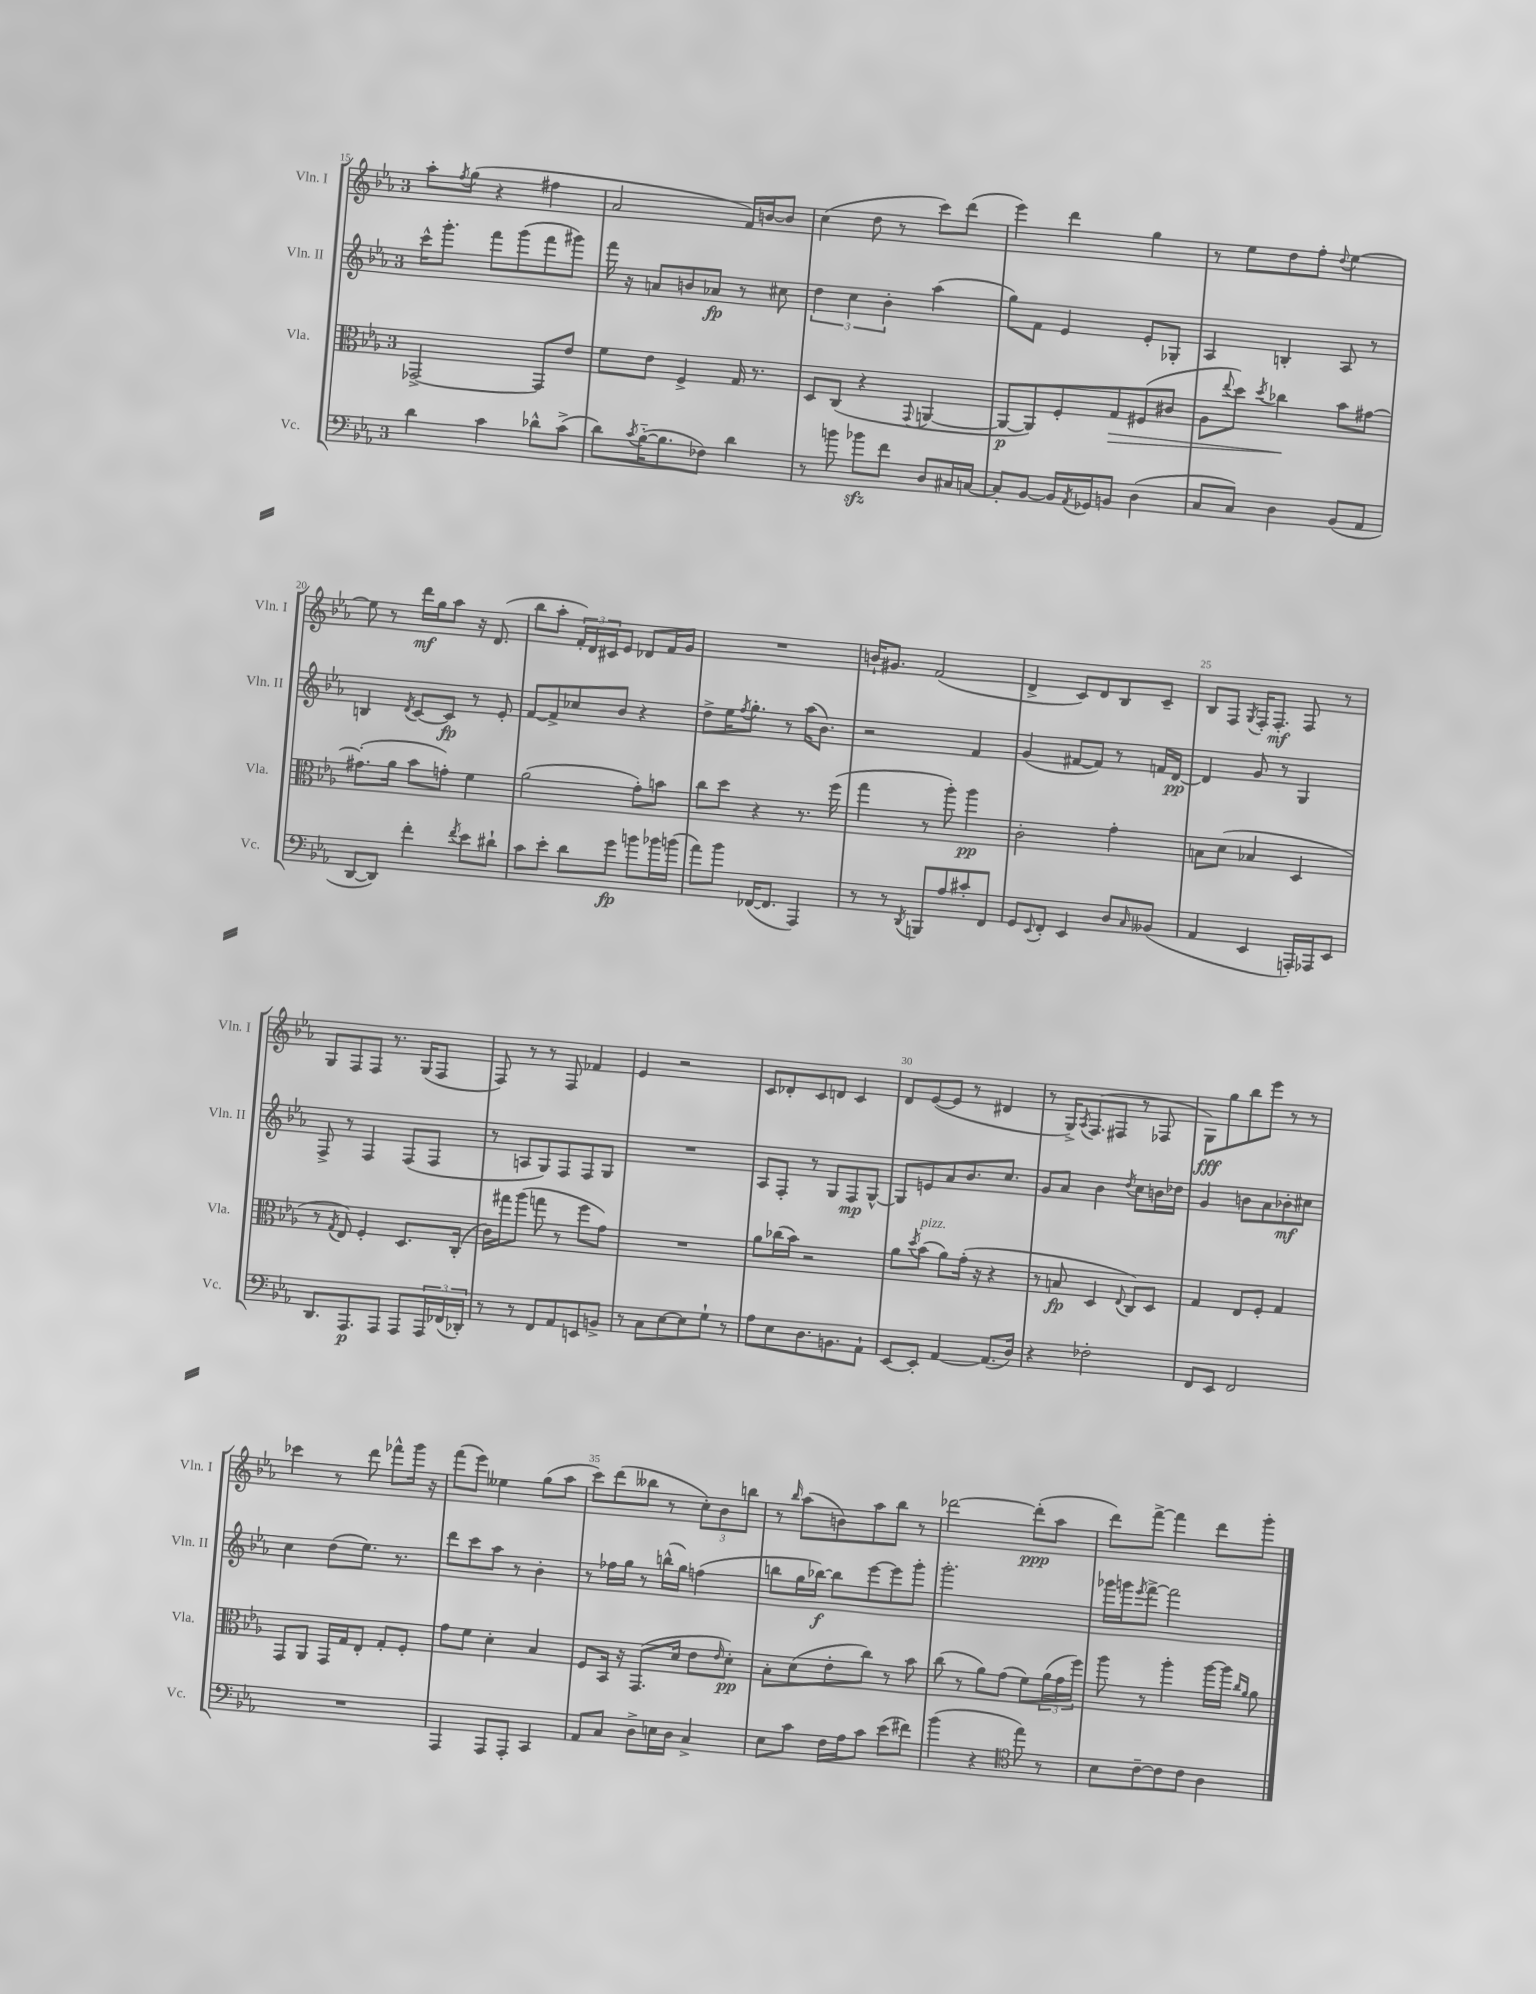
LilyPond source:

<<
\new StaffGroup <<
\new Staff = "s0" \with { instrumentName = "Vln. I" shortInstrumentName = "Vln. I" } {
    \clef treble \key ees \major \once \override Staff.TimeSignature.style = #'single-digit \time 3/4
    aes''8-. \acciaccatura { f''8 } g''8( r4 fis''4 |
    aes'2 f'16) b'16~ b'8 |
    c''4( d''8 r8 c'''8) d'''8( |
    ees'''4) d'''4 g''4 |
    r8 ees''8 d''8 f''8-. \appoggiatura { d''8 } ees''4~ |
    ees''8 r8 d'''16\mf g''16 aes''8 r16 d'8.( |
    bes''8 aes''8-. \tuplet 3/2 { f'16-.) d'16 cis'16 } ees'8 des'8 f'16 g'16 |
    R2. |
    b'16-! gis'8. f'2( |
    d'4-> c'8) d'8 bes8 c'8-- |
    bes8 f8 \acciaccatura { g8 } f16-. f8.-.\mf f8 r8 |
    g8 f8 f8 r8. g16( f8 |
    f8) r8 r8 f8 fes'4 |
    ees'4 r2 |
    c'8 des'8-. c'8 d'8 c'4 |
    d'8 ees'8~( ees'8 r8 dis'4 |
    r8 g16->) \acciaccatura { aes8 } f8.( fis8 r8 fes8 |
    g8\fff) g''8 bes''8 ees'''8 r8 r8 |
    ces'''4 r8 d'''8 fes'''8-^ g'''16 r16 |
    f'''8( ees'''8) eeses''4 g''8( aes''8 |
    c'''8) d'''8( beses''8 r8 \tuplet 3/2 { c''8-.) bes'8 b''8 } |
    r8 \grace { bes''16 } aes''8( b'8) aes''8 bes''8 r8 |
    des'''2~ des'''8-.\ppp( aes''8 |
    d'''8) f'''8~-> f'''4 d'''8 g'''8-. \bar "|." |
}
\new Staff = "s1" \with { instrumentName = "Vln. II" shortInstrumentName = "Vln. II" } {
    \clef treble \key ees \major \once \override Staff.TimeSignature.style = #'single-digit \time 3/4
    c'''16-^ g'''8.-. f'''8 g'''8( f'''8 gis'''8) |
    f'''16 r16 a'8 b'8 aes'8\fp r8 cis''8 |
    \tuplet 3/2 { d''4 c''4 bes'4-. } aes''4( |
    g''8) f'8 ees'4 ees'8-. ges8-. |
    aes4 b4-. aes8 r8 |
    b4 \acciaccatura { d'8 } c'8~ c'8\fp r8 ees'8-. |
    f'8~ f'8-> ces''8 bes'8 r4 |
    d''8-> ees''16 \acciaccatura { f''8 } g''8.-. r8 aes''16( bes'8.) |
    r2 f'4 |
    g'4( fis'8~ fis'8) r8 f'16 d'16~\pp |
    d'4 g'8 r8 g4 |
    f8-> r8 f4 f8( f8 |
    r8 a8 g8) f8 f8 g8 |
    R2. |
    aes8 f8-. r8 g8 f8\mp g8~-^ |
    g8 e'8 aes'8 bes'8. c''8. |
    g'8 aes'8 bes'4 \acciaccatura { d''8 } c''8 b'16 des''16 |
    g'4 b'8 aes'8 bes'8-.\mf cis''8 |
    c''4 d''8( ees''8.) r8. |
    d'''8 c'''8 aes''8 r8 bes'4-. |
    r8 fes''16 g''16 r8 b''16-^( g''16) f''4( |
    b''8 g''16 bes''16~\f) bes''8 ees'''8~ ees'''8 g'''8-. |
    g'''2.-. |
    ges'''16 g'''16 \acciaccatura { ees'''8 } f'''8~-> f'''2 \bar "|." |
}
\new Staff = "s2" \with { instrumentName = "Vla." shortInstrumentName = "Vla." } {
    \clef alto \key ees \major \once \override Staff.TimeSignature.style = #'single-digit \time 3/4
    ges,2~-> ges,8 ees'8 |
    f'8 ees'8 f4-> g16 r8. |
    d8 c8( r4 \appoggiatura { g,8 } a,4~ |
    a,8~\p a,8) f8-. g8\> fis8( cis'8 |
    aes8 \appoggiatura { ees''8 } d''8) \acciaccatura { d''8 } ces''4\! bes'8 gis'8~ |
    gis'8.-.( aes'16 bes'8 g'8-.) f'4 |
    aes'2( g'8-.) b'8 |
    c''8 d''8 r4 r8. f''16( |
    g''4 r8 aes''8-.) aes''4\pp |
    c'2-. g'4-. |
    b8 d'8( bes4 d4 |
    r8 \acciaccatura { g8 } ees8) f4-. d8. c16-.( |
    c'16) gis''16 aes''8( g''8 r8 f''8 g'8) |
    R2. |
    aes'8 ces''16( bes'16) r2 |
    aes'8 \acciaccatura { d''8 } bes'8^\markup { \italic "pizz." }( aes'8) g'16-.( r16 r4 |
    r8 b8\fp d4 \appoggiatura { ees8 } c8) d8 |
    g4 ees8 f8-. g4 |
    g,8 aes,8 g,16 g16 ees8-. g8-. f8-. |
    g'8 f'8 d'4-. bes4 |
    f8 bes,16 r16 g,8.( d'16 ees'8 \grace { ees'16 } d'8-.\pp) |
    bes8-. d'8( ees'8-. c''8) r8 bes'8 |
    c''8( r8 aes'8) g'8( f'8) \tuplet 3/2 { aes'16( g'16 f''16) } |
    aes''8 r8 aes''4-. aes''16~ aes''16 \grace { c''16 aes'16 } aes'8 \bar "|." |
}
\new Staff = "s3" \with { instrumentName = "Vc." shortInstrumentName = "Vc." } {
    \clef bass \key ees \major \once \override Staff.TimeSignature.style = #'single-digit \time 3/4
    d'4 c'4 des'8-^ c'8->( |
    d'8) \acciaccatura { c'8 } bes16~-_( bes8. fes8) d'4 |
    r8 b'8 bes'8\sfz f'8 d8 cis16 c16~ |
    c8-. bes,8~ bes,16 \acciaccatura { aes,8 } ges,16 b,8 d4( |
    c8 c8) d4 bes,8( aes,8 |
    d,8~ d,8) f'4-. \acciaccatura { f'8 } ees'8 dis'8-! |
    c'8 ees'8-. d'8 g'8\fp b'8 bes'16 b'16( |
    aes'8) bes'8 fes,16~( fes,8. aes,,4) |
    r8 r8 \acciaccatura { d,8 } b,,8 aes8 cis'8-. f,8 |
    g,8 \appoggiatura { ees,8 } f,8-. ees,4 d8 \grace { c16 } beses,8( |
    aes,4 ees,4 a,,16-.) aes,,16 ees,8 |
    d,8. aes,,8.\p aes,,8 aes,,8 \tuplet 3/2 { aes,,16 fes,16( des,16-.) } |
    r8 r8 f,8 aes,8 e,8 b,8-> |
    r8 c8 ees8~ ees8 g8-! r8 |
    aes8 ees8 d8. b,8. aes,8-! |
    ees,8~ ees,8-. aes,4~ aes,8.( d16) |
    r4 fes2-. |
    f,8 ees,8 f,2 |
    R2. |
    aes,,4 aes,,8 aes,,8-. c,4 |
    aes,8 c8 d8-> e16 d16 c4-> |
    ees8 c'8 f16 aes16 c'8 ees'8( fis'8) |
    bes'4( r4 \clef tenor ees''8) r8 |
    bes8 c'8~-- c'8 c'8 aes4 \bar "|." |
}
>>
>>
\layout { \context { \Score currentBarNumber = #15 \override BarNumber.break-visibility = ##(#f #t #t) barNumberVisibility = #(every-nth-bar-number-visible 5) } }
